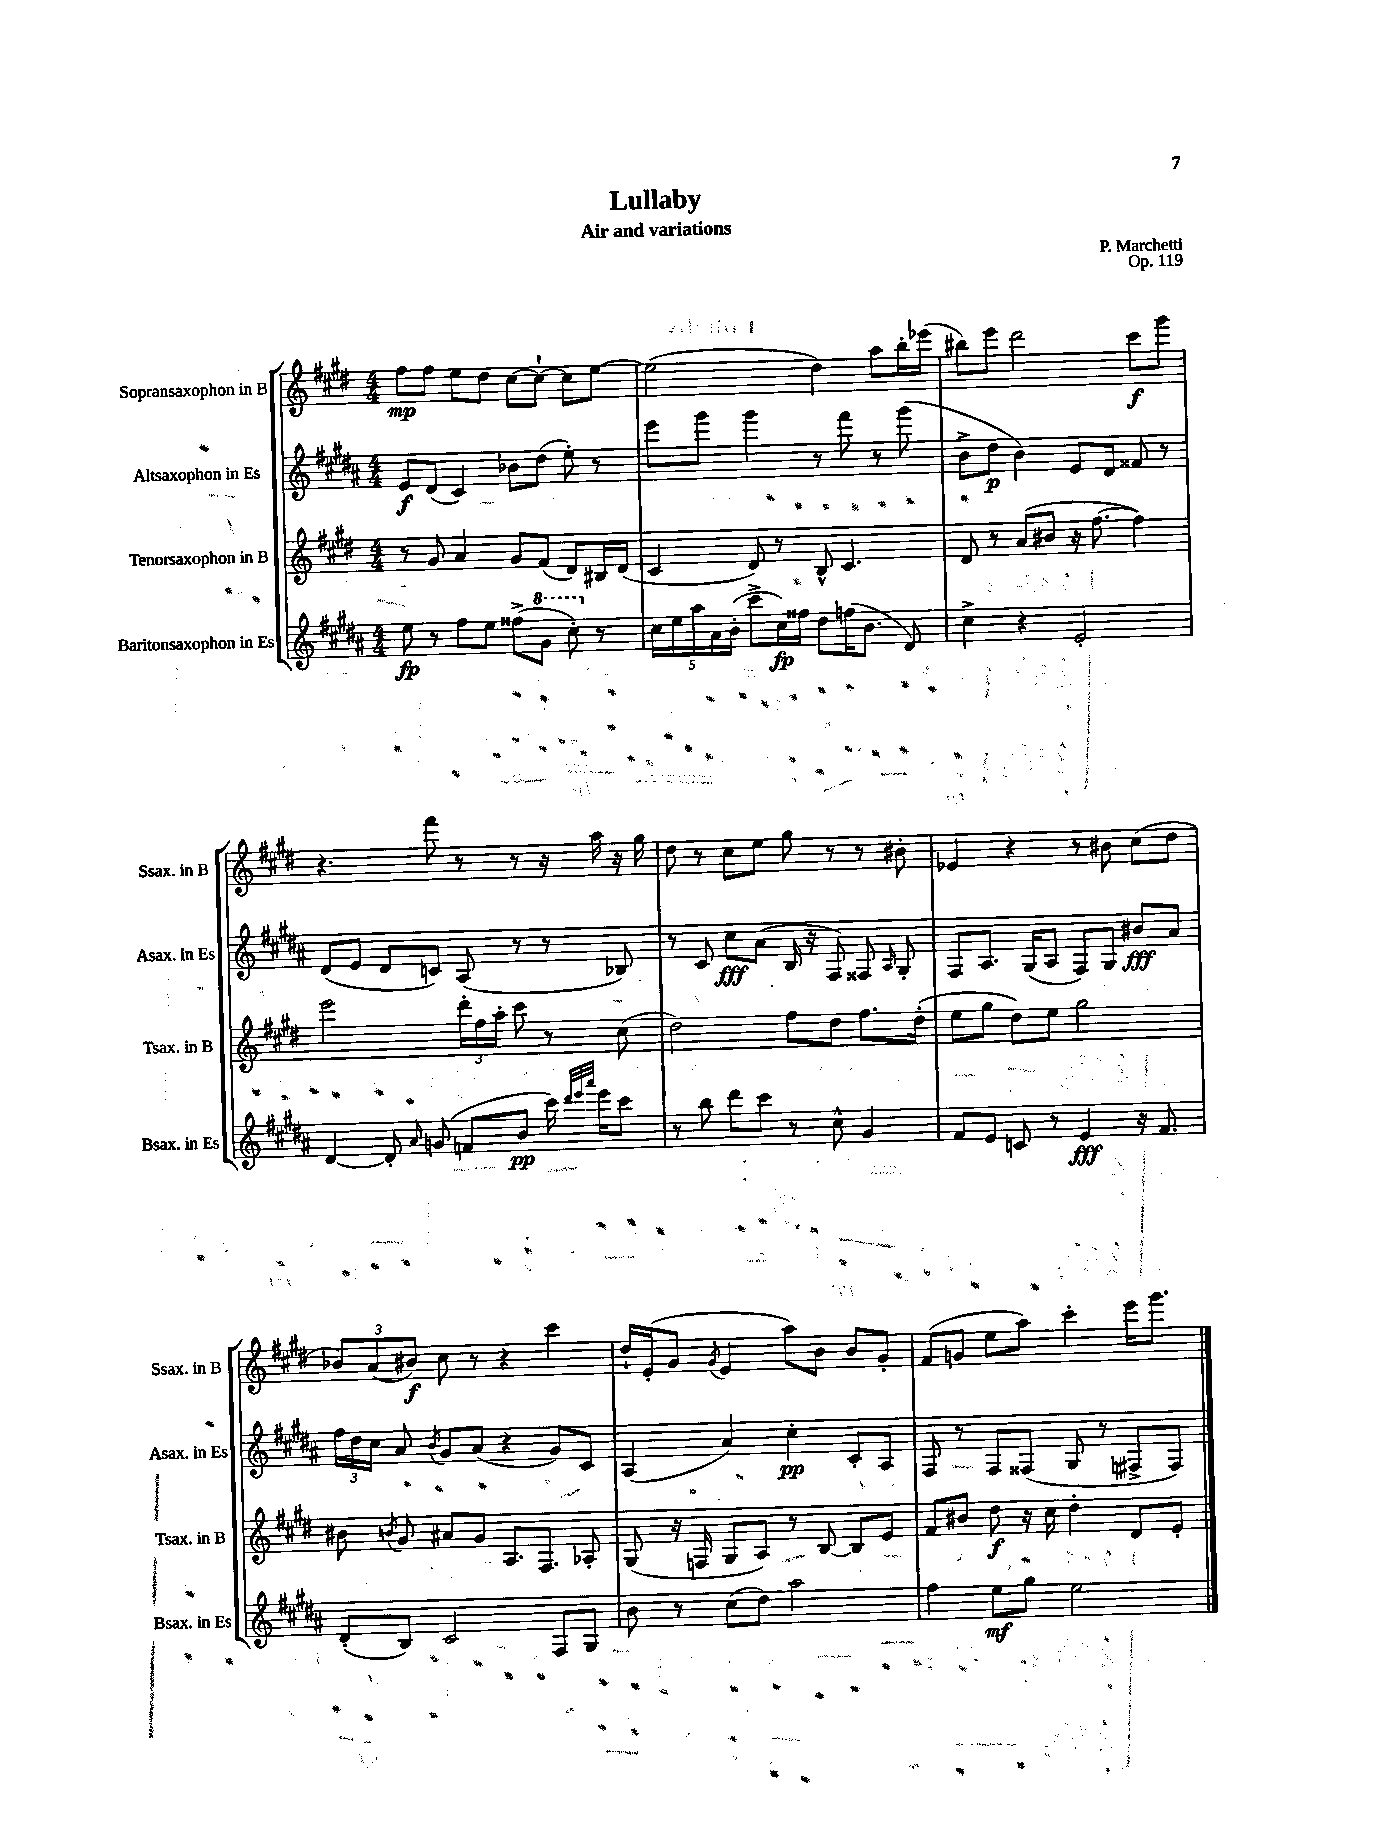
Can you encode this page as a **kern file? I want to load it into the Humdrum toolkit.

**kern	**kern	**kern	**kern
*staff4	*staff3	*staff2	*staff1
*clefG2	*clefG2	*clefG2	*clefG2
*k[f#c#g#d#a#]	*k[f#c#g#d#]	*k[f#c#g#d#a#]	*k[f#c#g#d#]
*M4/4	*M4/4	*M4/4	*M4/4
8ee\	8r	8e/L	8ff#\L
8r	8g#/	(8d#/J	8ff#\J
8ff#\L	4a/	4c#/)	8ee\L
8ee\J	.	.	8dd#\J
(8ff##^\L	8g#/L	8b-\L	[8cc#\L
8gg#\J	(8f#/J	(8dd#\J	8cc#`\_J
8ccc#'\)	8d#/L)	8ee'\)	8cc#\]L
8r	16B#/L	8r	[8ee\J
.	(16d#/JJ	.	.
=	=	=	=
20cc#\LL	4c#/	8eee\L	(2ee\]
20ee\	.	.	.
20aa#\	.	.	.
.	.	8ggg#\J	.
20a#\	.	.	.
(20b'\JJ	.	.	.
8ccc#^\L	8d#/)	4ggg#\	.
16cc#\L)	8r	.	.
16ff##\JJ	.	.	.
8dd#\L	8B^^/	8r	4dd#\)
(16ff\K	4.c#/	8fff#\	.
8.b\J	.	.	.
.	.	8r	8aa\L
8d#/)	.	(8ggg#\	16bb'\L
.	.	.	(16eee-\JJ
=	=	=	=
4cc#^\	8d#/	8b^\L	8bb#\L)
.	8r	8dd#\J	8eee\J
4r	(8a/L	4b\)	2ddd#\
.	8b#/J	.	.
2e'/	16r	8e/L	.
.	[8.ff#\	.	.
.	.	8d#/J	.
.	4ff#\])	8f##/	8ccc#\L
.	.	8r	8ggg#\J
=	=	=	=
[4d#/	2eee\	(8d#/L	4.r
.	.	8e/J	.
8d#'/]	.	8d#/L	.
16qqa#/	.	.	.
(8g/	.	8c/J)	8fff#\
8f/L	24ddd#'\LL	(8A#/	8r
.	24ff#\	.	.
.	24aa'\JJ	.	.
8b/J	8ccc#\	8r	8r
16ccc#\)	8r	8r	16r
32qqddd#/LLL	.	.	.
32qqeee/	.	.	.
32qqaaa#/JJJ	.	.	.
16eee\LK	.	.	16aa\
8ccc#\J	(8cc#\	8B-/)	16r
.	.	.	16gg#\
=	=	=	=
8r	2dd#\)	8r	8dd#\
8bb\	.	8c#/	8r
8ddd#\L	.	8cc#\L	8cc#\L
8ccc#\J	.	(8a#\J	8ee\J
8r	8ff#\L	16B/	8gg#\
.	.	16r	.
8cc#^^\	8dd#\J	8F#/)	8r
4g#/	8.ff#\L	8F##/	8r
.	.	16qqA#/	.
.	.	8G#'/	8b#'\
.	(16dd#'\Jk	.	.
=	=	=	=
8f#/L	8ee\L	8F#/L	4e-/
8e/J	8gg#\J	8.A#/J	.
8c/	8dd#\L)	.	4r
.	.	(16G#/LK	.
8r	8ee\J	8A#/J	.
4e/	2gg#\	8F#/L)	8r
.	.	8G#/J	8b#\
16r	.	8b#/L	(8cc#\L
8.f#/	.	.	.
.	.	8a#/J	8dd#\J
=	=	=	=
(8d#'/L	8b#\	24ff#\LL	12b-/L)
.	.	24dd#\	.
.	.	24cc#\JJ	(12a/
.	8qb/	.	.
8B/J)	8g#/	8a#/	.
.	.	.	12b#/J)
.	.	8qb/	.
2c#/	8a#/L	8g#/L	8cc#\
.	8g#/J	(8a#/J	8r
.	8.A/L	4r	4r
.	8.F#/J	.	.
8F#/L	.	8g#/L)	4ccc#\
8G#/J	8A-'/	8c#/J	.
=	=	=	=
8b\	(8G#/	(4A#/	16dd#`/LL
.	.	.	(16e'/J
8r	16r	.	8g#/J
.	16F/	.	.
.	.	.	8qg#/
(8cc#\L	8G#/L	4a#/)	4e/
8dd#\J)	8A/J)	.	.
2aa#\	8r	4cc#'\	8aa\L)
.	[8B/	.	8b\J
.	8B/]L	8c#'/L	8b/L
.	8e/J	8A#/J	8g#'/J
=	=	=	=
4ff#\	8f#/L	8F#/	(8f#/L
.	8b#/J	8r	8g/J
8ee\L	8dd#\	8F#/L	8ee\L
8gg#\J	16r	(8F##/J	8aa\J)
.	16cc#\	.	.
2ee\	4dd#'\	8G#/	4ccc#'\
.	.	8r	.
.	8d#/L	8F#^/L	16eee\LK
.	.	.	8.ggg#\J
.	8e'/J	8F#/J)	.
==	==	==	==
*-	*-	*-	*-
